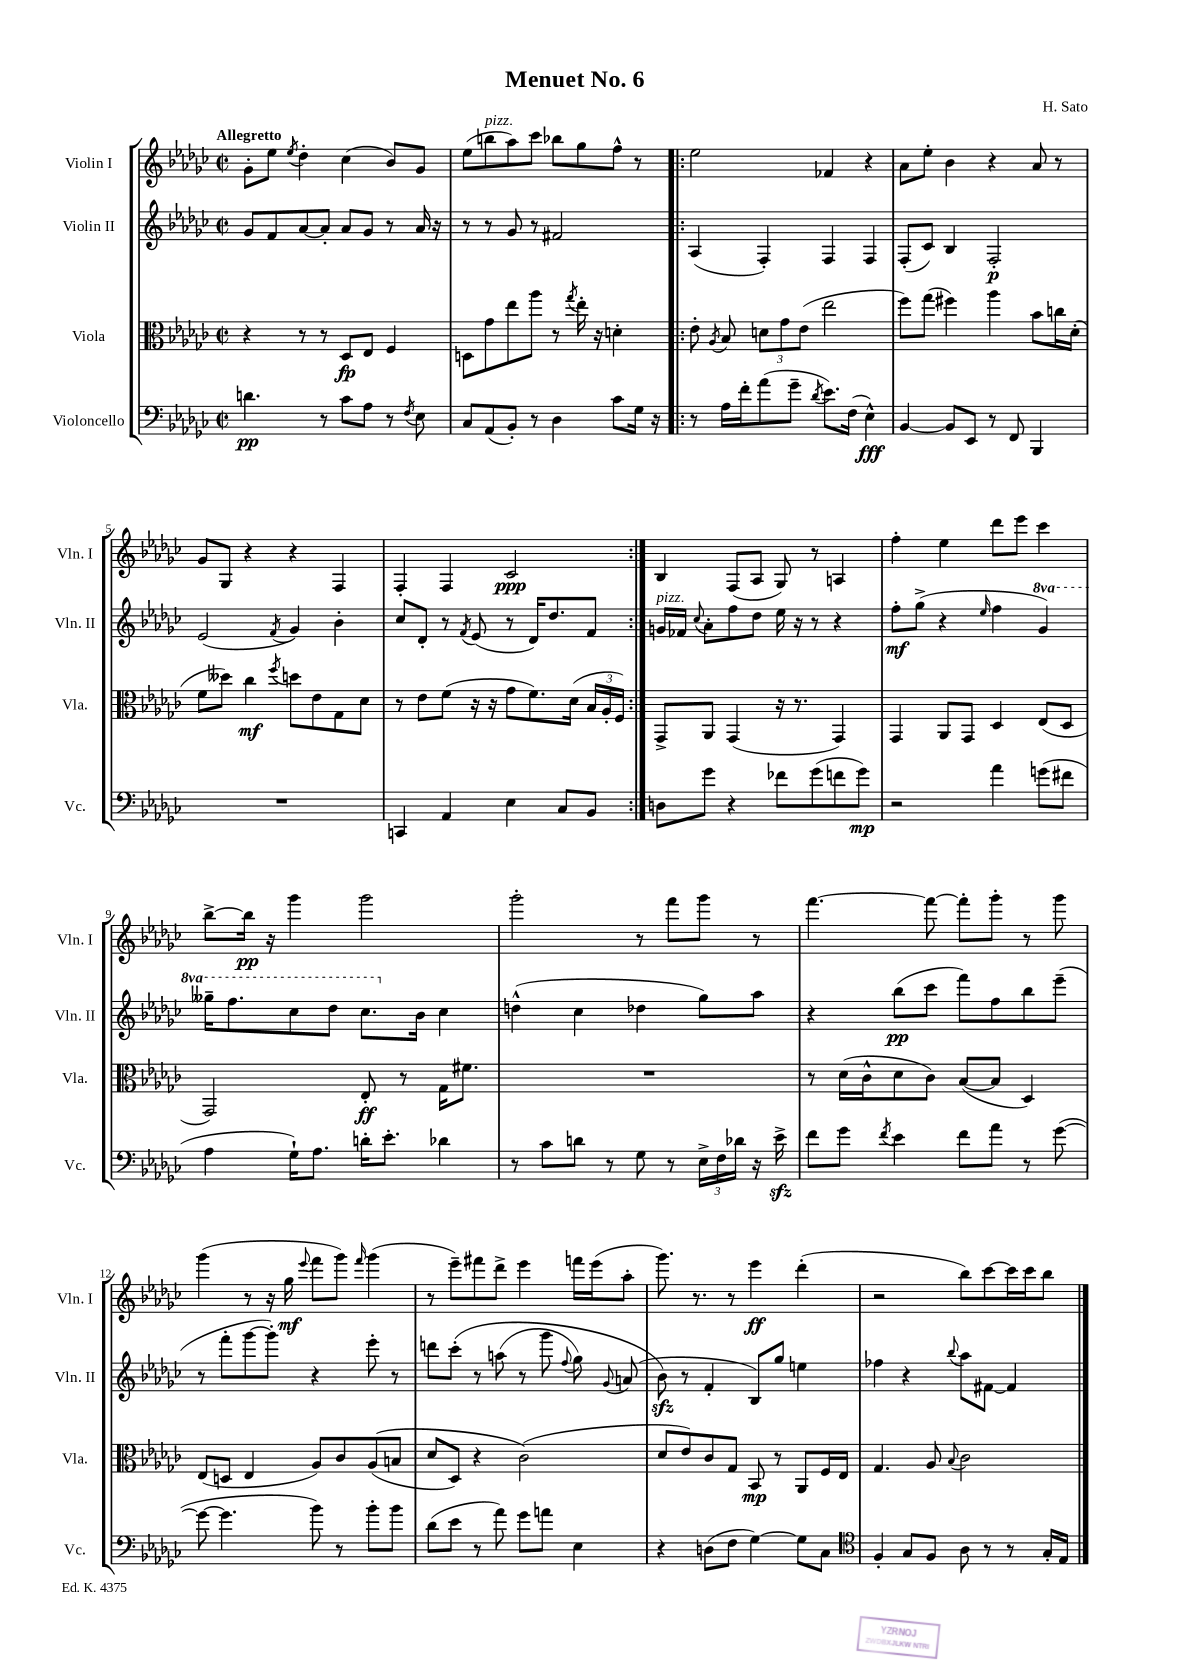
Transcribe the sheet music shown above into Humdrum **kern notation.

**kern	**dynam	**kern	**dynam	**kern	**dynam	**kern	**dynam
*part4	*part4	*part3	*part3	*part2	*part2	*part1	*part1
*staff4	*staff4	*staff3	*staff3	*staff2	*staff2	*staff1	*staff1
*I"Violoncello	*	*I"Viola	*	*I"Violin II	*	*I"Violin I	*
*I'Vc.	*	*I'Vla.	*	*I'Vln. II	*	*I'Vln. I	*
*clefF4	*	*clefC3	*	*clefG2	*	*clefG2	*
*k[b-e-a-d-g-c-]	*	*k[b-e-a-d-g-c-]	*	*k[b-e-a-d-g-c-]	*	*k[b-e-a-d-g-c-]	*
*M2/2	*	*M2/2	*	*M2/2	*	*M2/2	*
*met(c|)	*	*met(c|)	*	*met(c|)	*	*met(c|)	*
=1	=1	=1	=1	=1	=1	=1	=1
!	!	!	!	!	!	!LO:TX:a:B:t=Allegretto	!
4.dn\	pp	4r	.	8g-/L	.	8g-'\L	.
.	.	.	.	8f/	.	8ee-\J	.
.	.	.	.	.	.	8qee-/	.
.	.	8r	.	[8a-/	.	4dd-'\	.
8r	.	8r	.	8a-'/J]	.	.	.
8c-\L	.	8D-/L	fp	8a-/L	.	(4cc-\	.
8A-\J	.	8E-/J	.	8g-/J	.	.	.
8r	.	4F/	.	8r	.	8b-/L)	.
8qF/	.	.	.	.	.	.	.
8E-\	.	.	.	16a-/	.	8g-/J	.
.	.	.	.	16r	.	.	.
=2	=2	=2	=2	=2	=2	=2	=2
8C-/L	.	8Dn\L	.	8r	.	(8ee-\L	.
!	!	!	!	!	!	!LO:TX:a:i:t=pizz.	!
(8AA-/	.	8g-\	.	8r	.	8bbn\	.
8BB-'/J)	.	8ee-\	.	8g-/	.	8aa-\)	.
8r	.	8aa-\J	.	8r	.	8ccc-\J	.
4D-\	.	8r	.	2f#X/	.	8bb-X\L	.
.	.	8qgg-/	.	.	.	.	.
.	.	16ee-'\	.	.	.	8gg-\	.
.	.	16r	.	.	.	.	.
8c-\L	.	4dn'\	.	.	.	8ff^^\J	.
16G-\Jk	.	.	.	.	.	8r	.
16r	.	.	.	.	.	.	.
=3!|:	=3!|:	=3!|:	=3!|:	=3!|:	=3!|:	=3!|:	=3!|:
8r	.	8e-'\	.	(4A-/	.	2ee-\	.
.	.	8qA-/	.	.	.	.	.
16A-\LL	.	8B-/	.	.	.	.	.
16f'\J	.	.	.	.	.	.	.
(8a-\	.	12dn\L	.	4F'/)	.	.	.
.	.	12g-\	.	.	.	.	.
8g-~\J	.	.	.	.	.	.	.
.	.	(12e-\J	.	.	.	.	.
8qd-/	.	.	.	.	.	.	.
8.e-\L)	.	2ee-\	.	4F/	.	4f-X/	.
(16F\Jk	.	.	.	.	.	.	.
4E-^^\)	fff	.	.	4F/	.	4r	.
=4	=4	=4	=4	=4	=4	=4	=4
[4BB-/	.	8ff\L)	.	(8F'/L	.	8a-\L	.
.	.	(8gg-\J	.	8c-/J)	.	8ee-'\J	.
8BB-/L]	.	4ff#X\)	.	4B-/	.	4b-\	.
8EE-/J	.	.	.	.	.	.	.
8r	.	4aa-\	.	2F'/	p	4r	.
8FF/	.	.	.	.	.	.	.
4BBB-/	.	8b-\L	.	.	.	8a-/	.
.	.	16ccn\L	.	.	.	8r	.
.	.	(16d-'\JJ	.	.	.	.	.
!!LO:LB:g=z
=5	=5	=5	=5	=5	=5	=5	=5
1r	.	8f\L	.	(2e-/	.	8g-/L	.
.	.	8dd--X\J)	.	.	.	8G-/J	.
.	.	4cc-\	mf	.	.	4r	.
.	.	8qff/	.	8qf/	.	.	.
.	.	8ddn\L	.	4g-/)	.	4r	.
.	.	8e-\	.	.	.	.	.
.	.	8G-\	.	4b-'\	.	4F/	.
.	.	8d-\J	.	.	.	.	.
=6	=6	=6	=6	=6	=6	=6	=6
4CCn/	.	8r	.	8cc-/L	.	4F'/	.
.	.	8e-\L	.	8d-'/J	.	.	.
4AA-/	.	(8f\J	.	8r	.	4F/	.
.	.	.	.	8qf/	.	.	.
.	.	16r	.	(8e-/	.	.	.
.	.	16r	.	.	.	.	.
4E-\	.	8g-\L	.	8r	.	2c-/	ppp
.	.	8.f\)	.	16d-/KL)	.	.	.
.	.	.	.	8.dd-/	.	.	.
8C-/L	.	.	.	.	.	.	.
.	.	(16d-\Jk	.	.	.	.	.
8BB-/J	.	24B-/LL	.	8f/J	.	.	.
.	.	24A-'/	.	.	.	.	.
.	.	24F/JJ)	.	.	.	.	.
=7:|!	=7:|!	=7:|!	=7:|!	=7:|!	=7:|!	=7:|!	=7:|!
!	!	!	!	!LO:TX:a:i:t=pizz.	!	!	!
8Dn\L	.	8GG-^/L	.	16gn/LL	.	4B-/	.
.	.	.	.	16f-X/JJ	.	.	.
.	.	.	.	8qqcc-/	.	.	.
8g-\J	.	8AA-/J	.	8a-'\L	.	.	.
4r	.	(4GG-/	.	8ff\	.	(8F/L	.
.	.	.	.	8dd-\J	.	8A-/J	.
8f-X\L	.	16r	.	16ee-\	.	8G-/)	.
.	.	8.r	.	16r	.	.	.
(8g-\	.	.	.	8r	.	8r	.
8fn\	.	4GG-/)	.	4r	.	4An/	.
8g-\J)	mp	.	.	.	.	.	.
=8	=8	=8	=8	=8	=8	=8	=8
2r	.	4GG-/	.	8ff'\L	mf	4ff'\	.
.	.	.	.	(8gg-^\J	.	.	.
.	.	8AA-/L	.	4r	.	4ee-\	.
.	.	8GG-/J	.	.	.	.	.
.	.	.	.	16qqee-/	.	.	.
4a-\	.	4D-/	.	4ff\	.	8ddd-\L	.
.	.	.	.	.	.	8eee-\J	.
*	*	*	*	*8va	*	*	*
(8gn\L	.	(8E-/L	.	4gg-/)	.	4ccc-\	.
8f#X\J	.	8D-/J	.	.	.	.	.
!!LO:LB:g=z
=9	=9	=9	=9	=9	=9	=9	=9
4A-\	.	2GG-/)	.	16ggg--X~\KL	.	[8bb-^\L	.
.	.	.	.	8.fff\	.	.	.
.	.	.	.	.	.	16bb-\Jk]	pp
.	.	.	.	.	.	16r	.
16G-`\KL)	.	.	.	8ccc-\	.	4ggg-\	.
8.A-\J	.	.	.	.	.	.	.
.	.	.	.	8ddd-\J	.	.	.
16dn'\KL	.	8E-'/	ff	8.ccc-\L	.	2ggg-\	.
8.e-'\J	.	.	.	.	.	.	.
.	.	8r	.	.	.	.	.
*	*	*	*	*X8va	*	*	*
.	.	.	.	16b-\Jk	.	.	.
4d-X\	.	16G-\KL	.	4cc-\	.	.	.
.	.	8.f#X\J	.	.	.	.	.
=10	=10	=10	=10	=10	=10	=10	=10
8r	.	1r	.	(4ddn^^\	.	2ggg-'\	.
8c-\L	.	.	.	.	.	.	.
8dn\J	.	.	.	4cc-\	.	.	.
8r	.	.	.	.	.	.	.
8G-\	.	.	.	4dd-X\	.	8r	.
8r	.	.	.	.	.	8fff\L	.
24E-^\LL	.	.	.	8gg-\L)	.	8ggg-\J	.
24F\	.	.	.	.	.	.	.
24d-X\JJ	.	.	.	.	.	.	.
16r	.	.	.	8aa-\J	.	8r	.
16e-zz^\	.	.	.	.	.	.	.
=11	=11	=11	=11	=11	=11	=11	=11
8f\L	.	8r	.	4r	.	[4.fff\	.
8g-\J	.	(16d-\LL	.	.	.	.	.
.	.	16c-^^\J	.	.	.	.	.
8qf/	.	.	.	.	.	.	.
4e-\	.	8d-\	.	(8bb-\L	pp	.	.
.	.	8c-\J)	.	8ccc-\J	.	8fff\_	.
8f\L	.	([8B-/L	.	8fff\L)	.	8fff'\L]	.
8a-\J	.	8B-/J]	.	8ff\	.	8ggg-'\J	.
8r	.	4D-/)	.	8bb-\	.	8r	.
([8g-\	.	.	.	(8eee-~\J	.	8ggg-\	.
!!LO:LB:g=z
=12	=12	=12	=12	=12	=12	=12	=12
8g-\_	.	(8E-/L	.	8r	.	(4ggg-\	.
4.g-\]	.	8Dn/J	.	8fff'\L	.	.	.
.	.	4E-/	.	[8ggg-\	.	8r	.
.	.	.	.	8ggg-'\J])	.	16r	.
.	.	.	.	.	.	16gg-\	mf
.	.	.	.	.	.	8qqeee-/	.
8b-\)	.	8A-/L)	.	4r	.	8fff\L	.
8r	.	8c-/	.	.	.	8ggg-\J)	.
.	.	.	.	.	.	16qqfff/	.
8b-'\L	.	((8A-/	.	8eee-'\	.	(4ggg-\	.
8b-\J	.	8Bn/J	.	8r	.	.	.
=13	=13	=13	=13	=13	=13	=13	=13
(8d-\L	.	8d-/L	.	8dddn\L	.	8r	.
8e-\J	.	8D-/J)	.	(8ccc-'\J	.	8eee-~\L)	.
8r	.	4r	.	8r	.	8fff#X\	.
8a-\)	.	.	.	(8aan\	.	8ddd-^\J	.
8g-\L	.	(2c-\)	.	8r	.	4eee-\	.
8an\J	.	.	.	8ggg-\	.	.	.
.	.	.	.	8qqff/	.	.	.
4E-\	.	.	.	8gg-\)	.	16fffn\LL	.
.	.	.	.	.	.	(16eee-\J	.
.	.	.	.	8qqg-/	.	.	.
.	.	.	.	(8an/	.	8aa-'\J	.
=14	=14	=14	=14	=14	=14	=14	=14
4r	.	8d-/L	.	8b-zz\)	.	8.ggg-\)	.
.	.	8e-/)	.	8r	.	.	.
.	.	.	.	.	.	8.r	.
(8Dn\L	.	8c-/	.	4f'/	.	.	.
8F\J	.	8G-/J	.	.	.	8r	.
[4G-\)	.	8BB-/	mp	8B-/L)	.	4eee-\	ff
.	.	8r	.	8gg-/J	.	.	.
8G-\L]	.	8AA-/L	.	4een\	.	(4ddd-'\	.
8C-\J	.	16F/L	.	.	.	.	.
.	.	16E-/JJ	.	.	.	.	.
=15	=15	=15	=15	=15	=15	=15	=15
*clefC4	*	*	*	*	*	*	*
4F'/	.	4.G-/	.	4ff-X\	.	2r	.
8G-/L	.	.	.	4r	.	.	.
8F/J	.	8A-/	.	.	.	.	.
.	.	8qqB-/	.	8qqbb-/	.	.	.
8A-\	.	2c-\	.	8aa-\L	.	8bb-\L)	.
8r	.	.	.	[8f#X\J	.	[8ccc-\	.
8r	.	.	.	4f#/]	.	16ccc-\L]	.
.	.	.	.	.	.	16ccc-\J	.
16G-'/LL	.	.	.	.	.	8bb-\J	.
16E-/JJ	.	.	.	.	.	.	.
==	==	==	==	==	==	==	==
*-	*-	*-	*-	*-	*-	*-	*-
